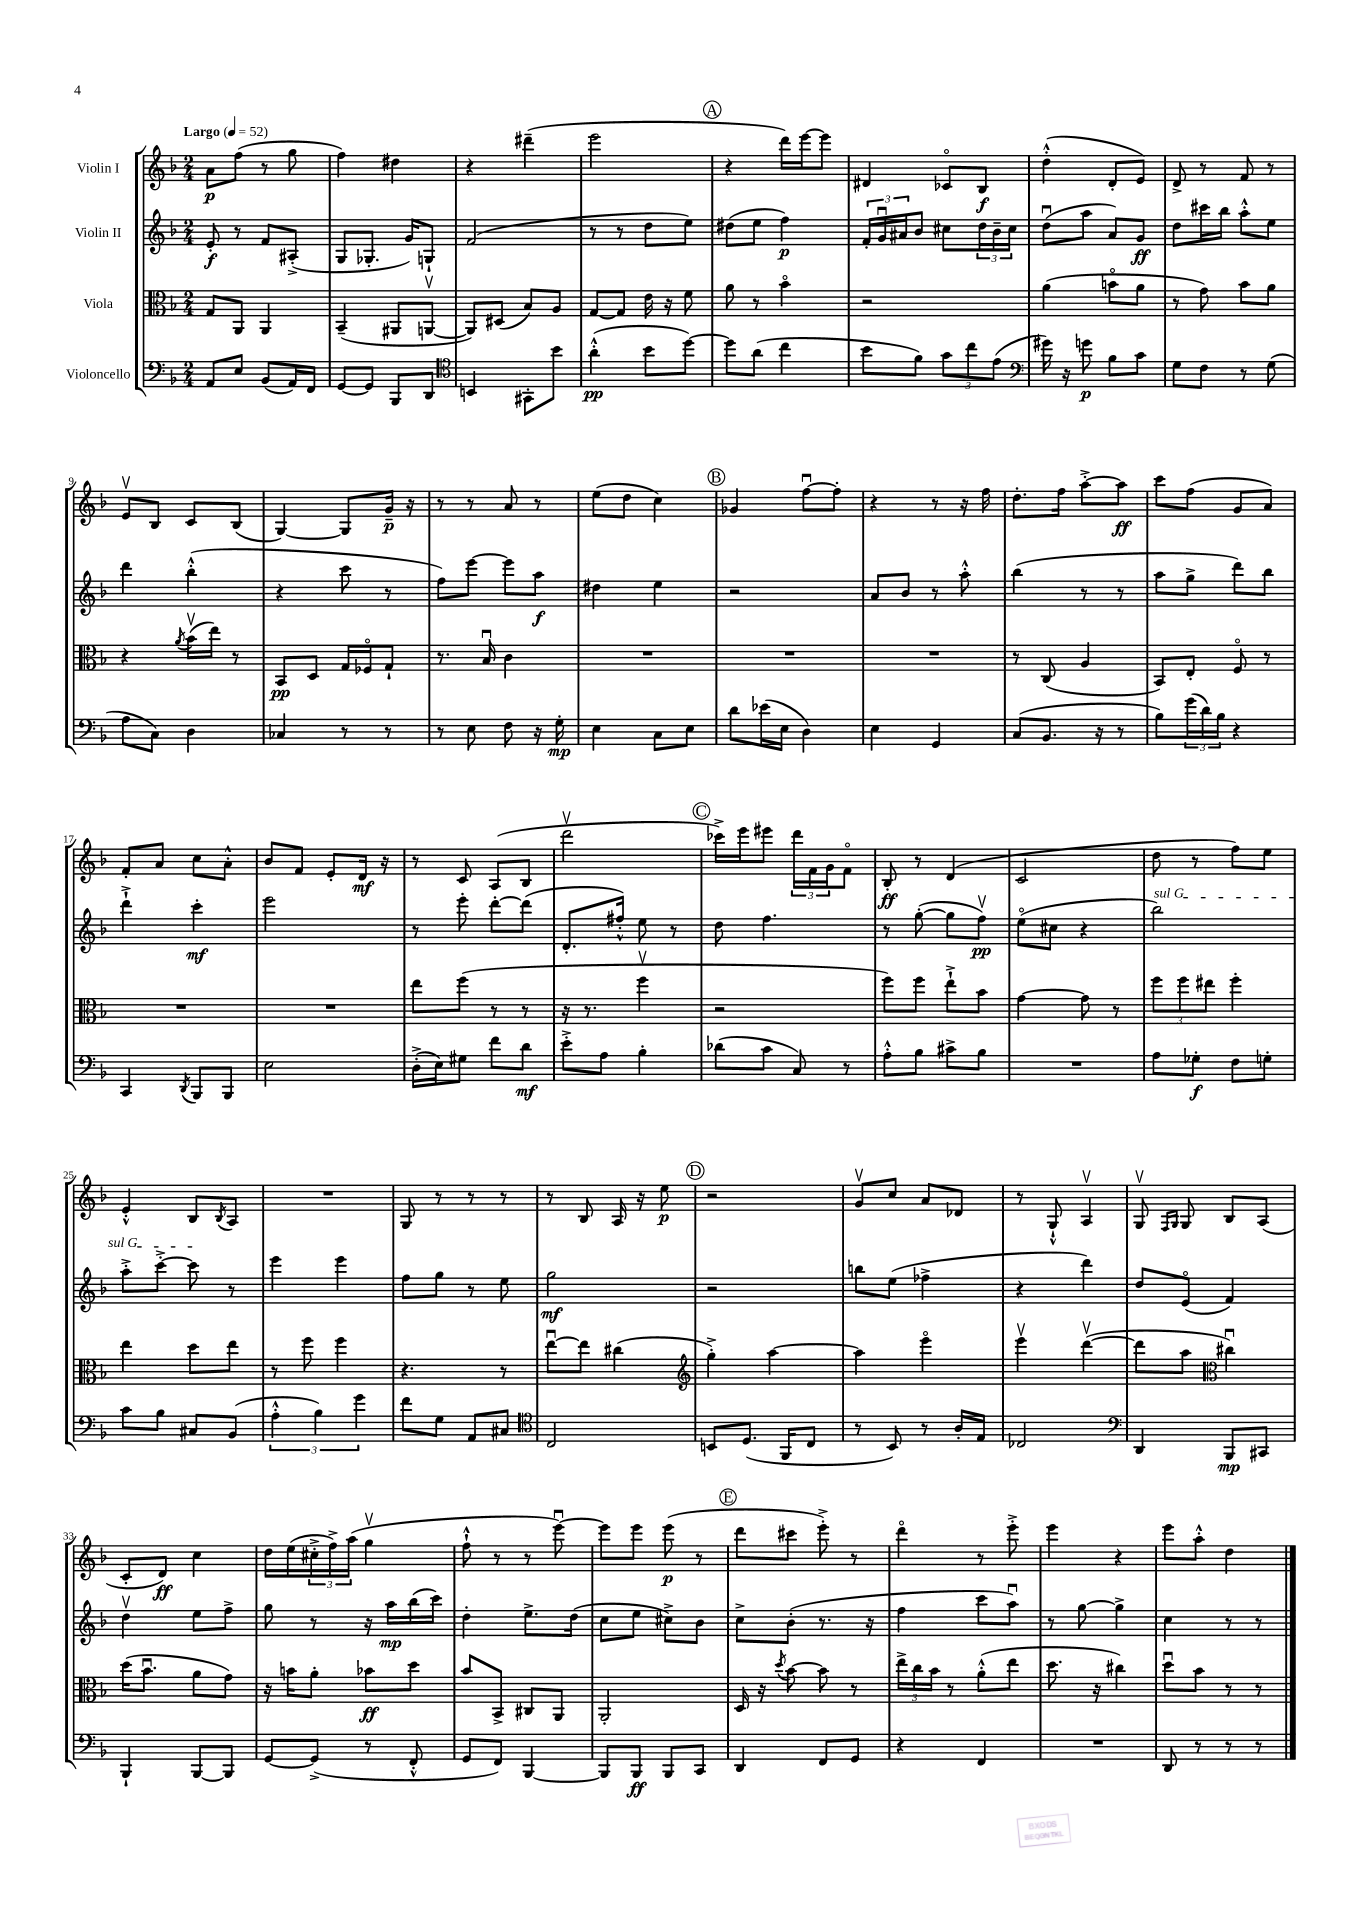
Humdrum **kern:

**kern	**dynam	**kern	**dynam	**kern	**dynam	**kern	**dynam
*part4	*part4	*part3	*part3	*part2	*part2	*part1	*part1
*staff4	*staff4	*staff3	*staff3	*staff2	*staff2	*staff1	*staff1
*I"Violoncello	*	*I"Viola	*	*I"Violin II	*	*I"Violin I	*
*clefF4	*	*clefC3	*	*clefG2	*	*clefG2	*
*k[b-]	*	*k[b-]	*	*k[b-]	*	*k[b-]	*
*M2/4	*	*M2/4	*	*M2/4	*	*M2/4	*
*MM52	*	*MM52	*	*MM52	*	*MM52	*
=1	=1	=1	=1	=1	=1	=1	=1
!	!	!	!	!	!	!LO:TX:a:B:t=Largo	!
8AA/L	.	8G/L	.	8e'/	f	8a\L	p
8E/J	.	8AA/J	.	8r	.	(8ff\J	.
(8BB-/L	.	4AA/	.	8f/L	.	8r	.
16AA/L)	.	.	.	(8A#X'^/J	.	8gg\	.
16FF/JJ	.	.	.	.	.	.	.
=2	=2	=2	=2	=2	=2	=2	=2
[8GG/L	.	(4BB-~/	.	8G/L	.	4ff\)	.
8GG/J]	.	.	.	8.G-X'/J	.	.	.
8BBB-/L	.	8AA#X/L	.	.	.	4dd#X\	.
.	.	.	.	16g/KL)	.	.	.
8DD/J	.	[8AAnv/J	.	8Gn`/J	.	.	.
=3	=3	=3	=3	=3	=3	=3	=3
*clefC4	*	*	*	*	*	*	*
4BBn/	.	8AA/L])	.	(2f/	.	4r	.
.	.	(8D#X/J	.	.	.	.	.
8GG#X'\L	.	8B-/L)	.	.	.	(4ddd#X~\	.
8b-\J	.	8A/J	.	.	.	.	.
=4	=4	=4	=4	=4	=4	=4	=4
(4a'^^\	pp	[8G/L	.	8r	.	2eee\	.
.	.	8G/J]	.	8r	.	.	.
8b-\L	.	16e\	.	8dd\L	.	.	.
.	.	16r	.	.	.	.	.
[8dd\J)	.	8f\	.	8ee\J)	.	.	.
!!LO:REH:place=s1:t=A
=5	=5	=5	=5	=5	=5	=5	=5
8dd\L]	.	8a\	.	(8dd#X\L	.	4r	.
(8a\J	.	8r	.	8ee\J	.	.	.
4cc\	.	4b-\	.	4ff\)	p	16ddd\LL)	.
.	.	.	.	.	.	[16eee\J	.
.	.	.	.	.	.	8eee\J]	.
=6	=6	=6	=6	=6	=6	=6	=6
8b-\L	.	2r	.	24f'/LL	.	4d#X/	.
.	.	.	.	24gu/	.	.	.
.	.	.	.	24a#X/J	.	.	.
8f\J)	.	.	.	8b-/J	.	.	.
12g\L	.	.	.	8cc#X\L	.	8c-X/L	.
12cc\	.	.	.	.	.	.	.
.	.	.	.	24dd\L	.	8B-/J	f
(12e\J	.	.	.	24b-~\	.	.	.
.	.	.	.	24cc#\JJ	.	.	.
=7	=7	=7	=7	=7	=7	=7	=7
*clefF4	*	*	*	*	*	*	*
16g#X\)	.	(4a\	.	(8ddu\L	.	(4dd'^^\	.
16r	.	.	.	.	.	.	.
8gn\	p	.	.	8aa\J	.	.	.
8B-\L	.	8bn\L	.	8a/L)	.	8d'/L	.
8c\J	.	8a\J	.	8g/J	ff	8e/J)	.
=8	=8	=8	=8	=8	=8	=8	=8
8G\L	.	8r	.	8dd\L	.	8d^/	.
8F\J	.	8g\)	.	16ccc#X\L	.	8r	.
.	.	.	.	16bb-\JJ	.	.	.
8r	.	8b-\L	.	8aa'^^\L	.	8f/	.
(8G\	.	8a\J	.	8ee\J	.	8r	.
!!LO:LB:g=z
=9	=9	=9	=9	=9	=9	=9	=9
8A\L	.	4r	.	4ddd\	.	8ev/L	.
8C\J)	.	.	.	.	.	8B-/J	.
.	.	8qa/	.	.	.	.	.
4D\	.	(16b-v\LL	.	(4bb-'^^\	.	8c/L	.
.	.	16ee\JJ)	.	.	.	.	.
.	.	8r	.	.	.	(8B-/J	.
=10	=10	=10	=10	=10	=10	=10	=10
4C-X/	.	8BB-/L	pp	4r	.	[4G/)	.
.	.	8D/J	.	.	.	.	.
8r	.	16G/LL	.	8ccc\	.	8G/L]	.
.	.	16F-X/J	.	.	.	.	.
8r	.	8G`/J	.	8r	.	16g~/Jk	p
.	.	.	.	.	.	16r	.
=11	=11	=11	=11	=11	=11	=11	=11
8r	.	8.r	.	8ff\L)	.	8r	.
8E\	.	.	.	[8eee\J	.	8r	.
.	.	16B-u/	.	.	.	.	.
8F\	.	4c\	.	8eee\L]	.	8a/	.
16r	.	.	.	8aa\J	f	8r	.
16G'\	mp	.	.	.	.	.	.
=12	=12	=12	=12	=12	=12	=12	=12
4E\	.	2r	.	4dd#X\	.	(8ee\L	.
.	.	.	.	.	.	8dd\J	.
8C\L	.	.	.	4ee\	.	4cc\)	.
8E\J	.	.	.	.	.	.	.
!!LO:REH:place=s1:t=B
=13	=13	=13	=13	=13	=13	=13	=13
8d\L	.	2r	.	2r	.	4g-X/	.
(16e-X\L	.	.	.	.	.	.	.
16E\JJ	.	.	.	.	.	.	.
4D\)	.	.	.	.	.	[8ffu\L	.
.	.	.	.	.	.	8ff'\J]	.
=14	=14	=14	=14	=14	=14	=14	=14
4E\	.	2r	.	8a/L	.	4r	.
.	.	.	.	8b-/J	.	.	.
4GG/	.	.	.	8r	.	8r	.
.	.	.	.	8aa'^^\	.	16r	.
.	.	.	.	.	.	16ff\	.
=15	=15	=15	=15	=15	=15	=15	=15
(8C/L	.	8r	.	(4bb-\	.	8.dd'\L	.
8.BB-/J	.	(8C/	.	.	.	.	.
.	.	.	.	.	.	16ff\Jk	.
.	.	4A/	.	8r	.	[8aa'^\L	.
16r	.	.	.	.	.	.	.
8r	.	.	.	8r	.	8aa\J]	ff
=16	=16	=16	=16	=16	=16	=16	=16
8B-\L)	.	8BB-/L)	.	8aa\L	.	8ccc\L	.
(24g\L	.	8E'/J	.	8gg^\J	.	(8ff\J	.
24d\)	.	.	.	.	.	.	.
24B-\JJ	.	.	.	.	.	.	.
4r	.	8F/	.	8ddd\L)	.	8g/L	.
.	.	8r	.	8bb-\J	.	8a/J)	.
!!LO:LB:g=z
=17	=17	=17	=17	=17	=17	=17	=17
4CC/	.	2r	.	4ddd`^\	.	8f'/L	.
.	.	.	.	.	.	8a/J	.
8qDD/	.	.	.	.	.	.	.
8BBB-/L	.	.	.	4ccc'\	mf	8cc\L	.
8BBB-/J	.	.	.	.	.	8a'^^\J	.
=18	=18	=18	=18	=18	=18	=18	=18
2E\	.	2r	.	2eee\	.	8b-/L	.
.	.	.	.	.	.	8f/J	.
.	.	.	.	.	.	8e'/L	.
.	.	.	.	.	.	16d/Jk	mf
.	.	.	.	.	.	16r	.
=19	=19	=19	=19	=19	=19	=19	=19
(16D'^\LL	.	8ee\L	.	8r	.	8r	.
16E\J)	.	.	.	.	.	.	.
8G#X\J	.	(8ff\J	.	8eee'\	.	8c/	.
8f\L	.	8r	.	[8ddd'\L	.	(8A/L	.
8d\J	mf	8r	.	(8ddd\J]	.	8B-/J	.
=20	=20	=20	=20	=20	=20	=20	=20
8e'^\L	.	16r	.	8.d'/L	.	2dddv\	.
.	.	8.r	.	.	.	.	.
8A\J	.	.	.	.	.	.	.
.	.	.	.	16ff#X'^^/Jk)	.	.	.
4B-'\	.	4ffv\	.	8ee\	.	.	.
.	.	.	.	8r	.	.	.
!!LO:REH:place=s1:t=C
=21	=21	=21	=21	=21	=21	=21	=21
(8d-X\L	.	2r	.	8dd\	.	16ccc-X^\LL)	.
.	.	.	.	.	.	16eee\J	.
8c\J	.	.	.	4.ff\	.	8eee#X\J	.
8C/)	.	.	.	.	.	24ddd\LL	.
.	.	.	.	.	.	24f\	.
.	.	.	.	.	.	24g\J	.
8r	.	.	.	.	.	8f\J	.
=22	=22	=22	=22	=22	=22	=22	=22
8A'^^\L	.	8ff\L)	.	8r	.	8B-'/	ff
8B-\J	.	8ff\J	.	([8gg'\	.	8r	.
8c#X^\L	.	8ee`^\L	.	8gg\L]	.	(4d/	.
8B-\J	.	8b-\J	.	8ffv\J)	pp	.	.
=23	=23	=23	=23	=23	=23	=23	=23
2r	.	[4g\	.	(8ee\L	.	2c/	.
.	.	.	.	8cc#X\J	.	.	.
.	.	8g\]	.	4r	.	.	.
.	.	8r	.	.	.	.	.
=24	=24	=24	=24	=24	=24	=24	=24
!	!	!	!	!LO:TX:a:i:t=sul G	!	!	!
8A\L	.	12ff\L	.	2bb-\)	.	8dd\	.
.	.	12ff\	.	.	.	.	.
8G-X'\J	f	.	.	.	.	8r	.
.	.	12ee#X\J	.	.	.	.	.
8F\L	.	4ff'\	.	.	.	8ff\L)	.
8Gn'\J	.	.	.	.	.	8ee\J	.
!!LO:LB:g=z
=25	=25	=25	=25	=25	=25	=25	=25
8c\L	.	4ee\	.	8aa'^\L	.	4e'^^/	.
8B-\J	.	.	.	[8ccc'^\J	.	.	.
8C#X/L	.	8dd\L	.	8ccc\]	.	8B-/L	.
.	.	.	.	.	.	8qB-/	.
(8BB-/J	.	8ee\J	.	8r	.	8A/J	.
=26	=26	=26	=26	=26	=26	=26	=26
6A'^^\	.	8r	.	4eee\	.	2r	.
.	.	8ff\	.	.	.	.	.
6B-\)	.	.	.	.	.	.	.
.	.	4ff\	.	4eee\	.	.	.
6g\	.	.	.	.	.	.	.
=27	=27	=27	=27	=27	=27	=27	=27
8f\L	.	4.r	.	8ff\L	.	8G/	.
8G\J	.	.	.	8gg\J	.	8r	.
8AA/L	.	.	.	8r	.	8r	.
8C#X/J	.	8r	.	8ee\	.	8r	.
=28	=28	=28	=28	=28	=28	=28	=28
*clefC4	*	*	*	*	*	*	*
2C/	.	[8eeu\L	.	2gg\	mf	8r	.
.	.	8ee\J]	.	.	.	8B-/	.
.	.	(4cc#X\	.	.	.	16A/	.
.	.	.	.	.	.	16r	.
.	.	.	.	.	.	8ee\	p
!!LO:REH:place=s1:t=D
=29	=29	=29	=29	=29	=29	=29	=29
*	*	*clefG2	*	*	*	*	*
8BBn/L	.	4gg'^\)	.	2r	.	2r	.
(8.D/J	.	.	.	.	.	.	.
.	.	[4aa\	.	.	.	.	.
16FF/KL	.	.	.	.	.	.	.
8C/J	.	.	.	.	.	.	.
=30	=30	=30	=30	=30	=30	=30	=30
8r	.	4aa\]	.	8bbn\L	.	8gv/L	.
8BB-/)	.	.	.	(8ee\J	.	8cc/J	.
8r	.	4eee\	.	4ff-X^\	.	8a/L	.
16A'/LL	.	.	.	.	.	8d-X/J	.
16E/JJ	.	.	.	.	.	.	.
=31	=31	=31	=31	=31	=31	=31	=31
2C-X/	.	4eeev\	.	4r	.	8r	.
.	.	.	.	.	.	8G`^^/	.
.	.	([4dddv\	.	4ddd\)	.	4Av/	.
=32	=32	=32	=32	=32	=32	=32	=32
*clefF4	*	*	*	*	*	*	*
4DD/	.	8ddd\L]	.	8dd/L	.	8Gv/	.
.	.	.	.	.	.	16qqF/LL	.
.	.	.	.	.	.	16qqG/JJ	.
.	.	8aa\J	.	(8e/J	.	8G/	.
*	*	*clefC3	*	*	*	*	*
8BBB-/L	mp	4cc#Xu\)	.	4f/)	.	8B-/L	.
8CC#X/J	.	.	.	.	.	(8A/J	.
!!LO:LB:g=z
=33	=33	=33	=33	=33	=33	=33	=33
4BBB-`/	.	(16dd\KL	.	4ddv\	.	8c'/L	.
.	.	8.b-u\J	.	.	.	.	.
.	.	.	.	.	.	8d/J)	ff
[8BBB-/L	.	8a\L	.	8ee\L	.	4cc\	.
8BBB-/J]	.	8g\J)	.	8ff^\J	.	.	.
=34	=34	=34	=34	=34	=34	=34	=34
[8GG/L	.	16r	.	8gg\	.	16dd\LL	.
.	.	16bn\KL	.	.	.	(16ee\	.
(8GG^/J]	.	8a'\J	.	8r	.	24cc#X'^\	.
.	.	.	.	.	.	24ff^\)	.
.	.	.	.	.	.	(24aa\JJ	.
8r	.	8b-X\L	ff	16r	.	4ggv\	.
.	.	.	.	16aa\LL	mp	.	.
8FF'^^/	.	8dd\J	.	(16bb-\	.	.	.
.	.	.	.	16ccc\JJ)	.	.	.
=35	=35	=35	=35	=35	=35	=35	=35
8GG/L	.	8b-/L	.	4dd'\	.	8ff`^^\	.
8FF/J)	.	8BB-^/J	.	.	.	8r	.
[4BBB-/	.	8C#X/L	.	8.ee^\L	.	8r	.
.	.	8AA/J	.	.	.	[8eeeu\)	.
.	.	.	.	(16dd\Jk	.	.	.
=36	=36	=36	=36	=36	=36	=36	=36
8BBB-/L]	.	2AA'/	.	8cc\L	.	8eee\L]	.
8BBB-/J	ff	.	.	8ee\J	.	8eee\J	.
8BBB-/L	.	.	.	8cc#X^\L)	.	(8eee\	p
8CC/J	.	.	.	8b-\J	.	8r	.
!!LO:REH:place=s1:t=E
=37	=37	=37	=37	=37	=37	=37	=37
4DD/	.	16D/	.	8cc^\L	.	8ddd\L	.
.	.	16r	.	.	.	.	.
.	.	8qdd/	.	.	.	.	.
.	.	[8b-\	.	(8b-'\J	.	8ccc#X\J	.
8FF/L	.	8b-\]	.	8.r	.	8eee'^\)	.
8GG/J	.	8r	.	.	.	8r	.
.	.	.	.	16r	.	.	.
=38	=38	=38	=38	=38	=38	=38	=38
4r	.	24ee^\LL	.	4ff\	.	4ddd\	.
.	.	24cc\	.	.	.	.	.
.	.	24b-\JJ	.	.	.	.	.
.	.	8r	.	.	.	.	.
4FF/	.	(8a'^^\L	.	8ccc\L	.	8r	.
.	.	8ee\J	.	8aau\J)	.	8eee'^\	.
=39	=39	=39	=39	=39	=39	=39	=39
2r	.	8.dd\	.	8r	.	4eee\	.
.	.	.	.	[8gg\	.	.	.
.	.	16r	.	.	.	.	.
.	.	4cc#X\)	.	4gg^\]	.	4r	.
=40	=40	=40	=40	=40	=40	=40	=40
8DD/	.	8ddu\L	.	4cc\	.	8eee\L	.
8r	.	8b-\J	.	.	.	8aa'^^\J	.
8r	.	8r	.	8r	.	4dd\	.
8r	.	8r	.	8r	.	.	.
==	==	==	==	==	==	==	==
*-	*-	*-	*-	*-	*-	*-	*-
